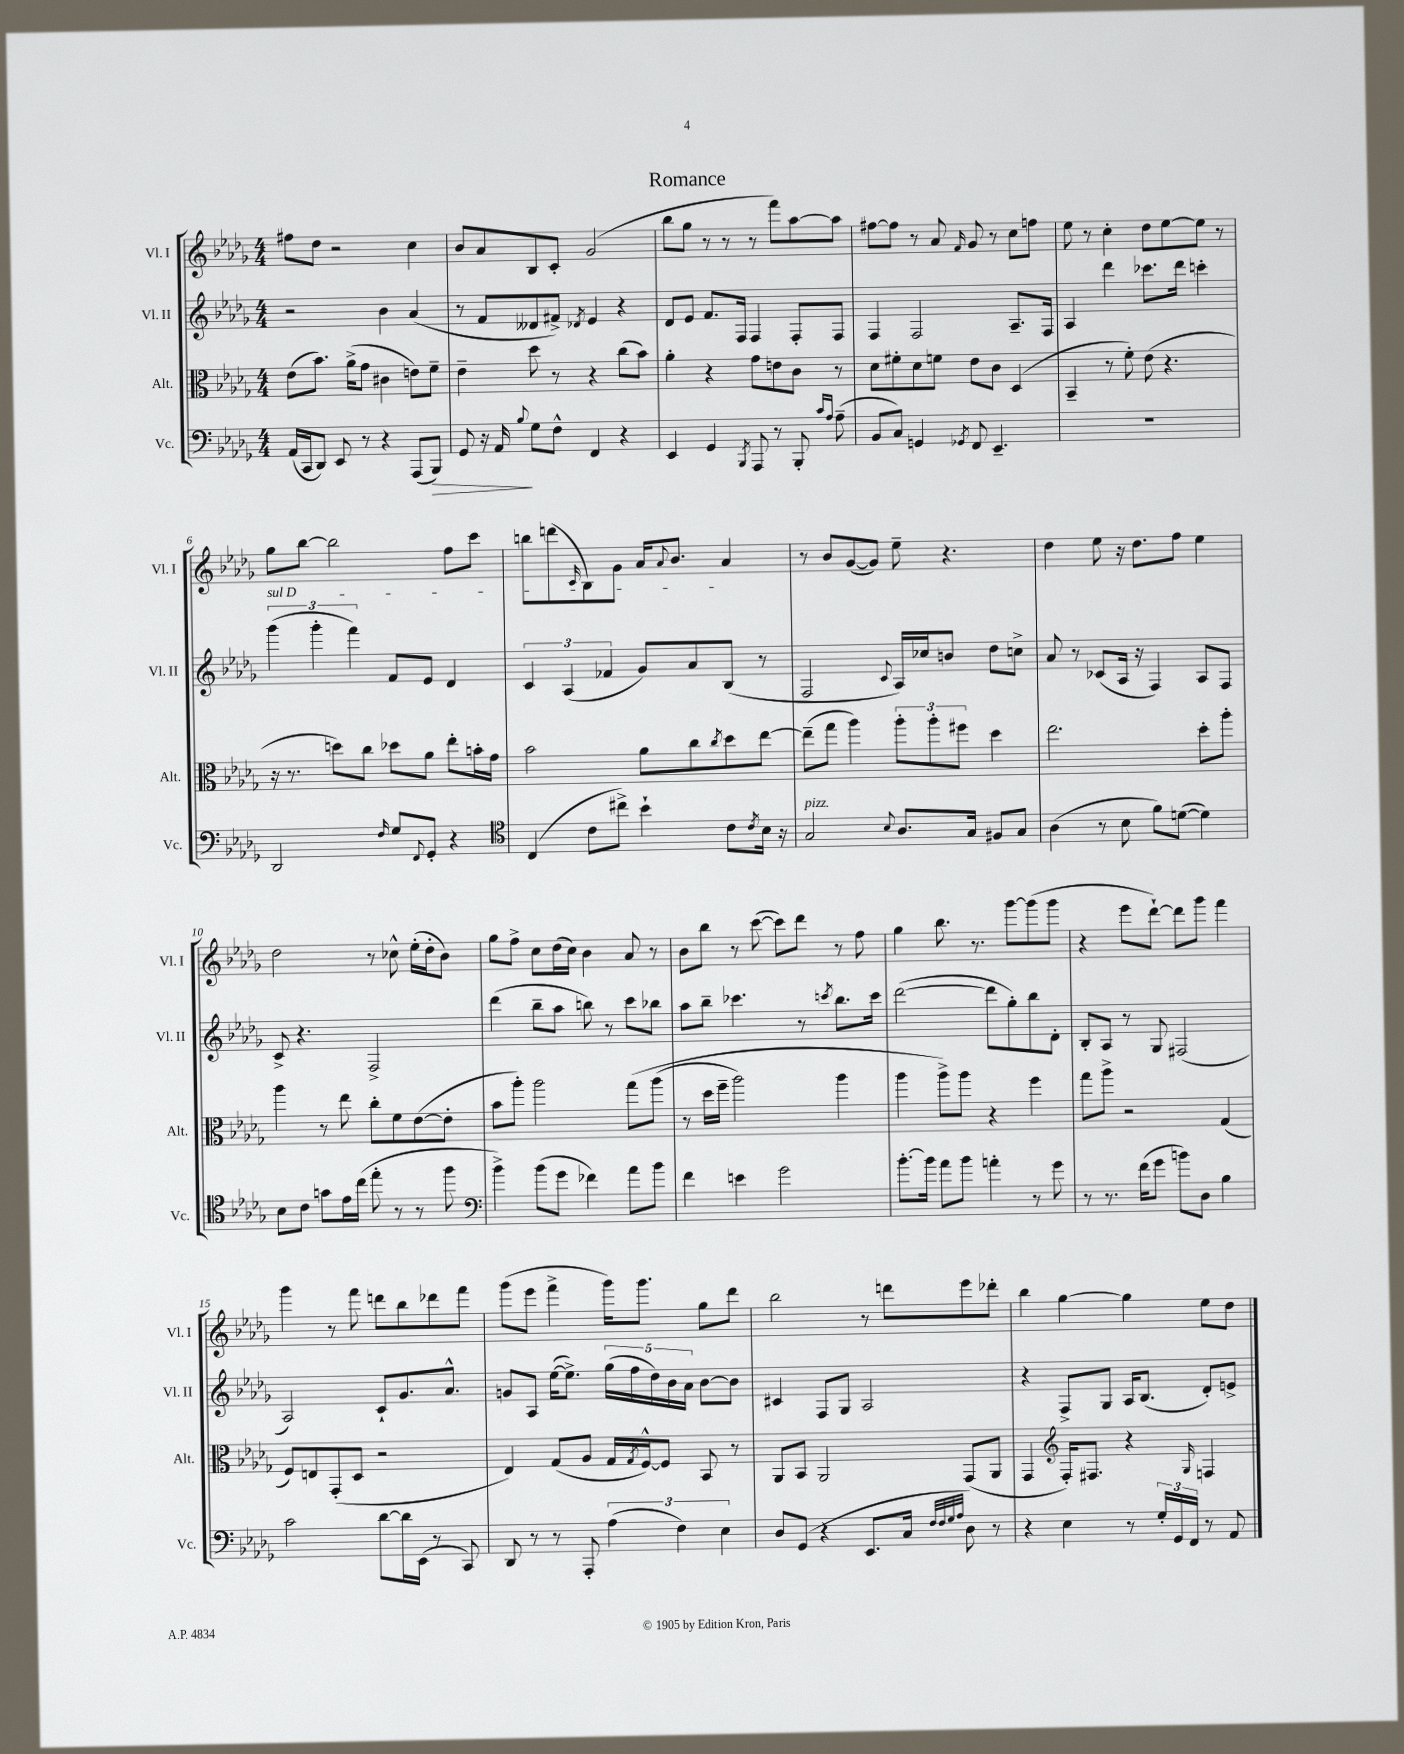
\header { title = "Romance" }
<<
\new StaffGroup <<
\new Staff = "s0" \with { instrumentName = "Vl. I" shortInstrumentName = "Vl. I" } {
    \clef treble \key des \major \numericTimeSignature \time 4/4
    fis''8 des''8 r2 c''4 |
    bes'8 aes'8 bes8 c'8-. ges'2( |
    bes''8 ges''8 r8 r8 r8 f'''8) aes''8~ aes''8 |
    fis''8~ fis''8 r8 aes'8 \grace { f'16 } ges'8 r8 c''8 f''8 |
    ees''8 r8 c''4-. des''8 ees''8~ ees''8 r8 |
    ges''8 bes''8~ bes''2 f''8 c'''8 |
    b''8 d'''8( \grace { c'16 } bes8) ges'8 aes'16 \appoggiatura { aes'8 } bes'8. aes'4 |
    r8 bes'8 ges'8~( ges'8) ees''8-- r4. |
    des''4 ees''8 r16 des''8. f''8 ees''4 |
    des''2 r8 ces''8-^ ees''16-.( des''16-. bes'8) |
    ges''8 f''8-> c''8 des''16( c''16) bes'4 aes'8 r8 |
    bes'8 bes''8 r8 c'''8~( c'''8) des'''8 r8 f''8 |
    ges''4 bes''8. r8. ges'''8~ ges'''8( ges'''8 |
    r4 ees'''8 des'''8~-!) des'''8 ges'''8 f'''4 |
    ges'''4 r8 f'''8 d'''8 bes''8 des'''8 f'''8 |
    ges'''8( ees'''8 f'''4-> ges'''16) ges'''8. ges''8 des'''8 |
    bes''2 r8 d'''8 ees'''8 des'''8-. |
    bes''4 ges''4~ ges''4 ees''8 des''8 \bar "|." |
}
\new Staff = "s1" \with { instrumentName = "Vl. II" shortInstrumentName = "Vl. II" } {
    \clef treble \key des \major \numericTimeSignature \time 4/4
    r2 bes'4 aes'4( |
    r8 f'8 deses'8 fis'8->) \acciaccatura { des'8 } ees'4 r4 |
    des'8 ees'8 f'8. f16 f4 f8-. f8 |
    f4 f2 aes8.-- f16 |
    aes4 des'''4 ces'''8. des'''16 c'''4-. |
    \tuplet 3/2 { \once \override TextSpanner.bound-details.left.text = \markup { \italic "sul D" } ges'''4\startTextSpan( ges'''4-. f'''4) } f'8 ees'8 des'4 |
    \tuplet 3/2 { c'4 aes4( fes'4 } ges'8) aes'8 bes8\stopTextSpan( r8 |
    f2 \appoggiatura { c'8 } aes16) ces''16 b'8 des''8 c''8-> |
    aes'8 r8 ces'8( aes16 r16 f4) aes8 f8 |
    c'8-> r4. f2-> |
    des'''4( bes''8-- aes''8 b''8) r8 c'''8 bes''8 |
    aes''8 bes''8-- ces'''4. r8 \acciaccatura { c'''8 } bes''8. c'''16 |
    des'''2~( des'''8 ges''8-.) bes''8 des'8-. |
    bes8-. aes8 r8 ges8 fis2( |
    aes2) c'8-! ges'8. aes'8.-^ |
    g'8 aes8 ees''16~( ees''8.->) \tuplet 5/4 { ges''16( f''16 des''16) bes'16 aes'16 } bes'8~ bes'8 |
    cis'4 f8 ges8 aes2 |
    r4 f8-> ges8 aes16 bes8.( des'8-.) e'8-> \bar "|." |
}
\new Staff = "s2" \with { instrumentName = "Alt." shortInstrumentName = "Alt." } {
    \clef alto \key des \major \numericTimeSignature \time 4/4
    ees'8( bes'8.) aes'16->( ges'8 cis'4 e'8) f'8-- |
    ees'4-- des''8 r8 r4 c''8( bes'8) |
    aes'4-. r4 ges'8 e'8 c'8 r8 |
    des'8 fis'8-. des'8 f'8 ees'8 c'8 des4( |
    bes,4-- r8 f'8-.) ees'8( r4. |
    r16 r8. d''8) c''8 des''8 aes'8 ees''8-. b'16-. ges'16 |
    bes'2 aes'8 c''8 \acciaccatura { c''8 } des''8 ees''8~ |
    ees''8--( ges''8 aes''4) \tuplet 3/2 { aes''8-. aes''8-. fis''8 } des''4 |
    ees''2. des''8-. aes''8-. |
    aes''4 r8 ees''8 c''8-. f'8 ees'8~( ees'8-. |
    bes'8 aes''8-.) aes''2 ges''8\( aes''8( |
    r8 des''16 f''16-- aes''2) aes''4 |
    aes''4 aes''8->\) aes''8 r4 f''4 |
    ges''8 aes''8-> r2 ges4( |
    f8) e8 ges,8-.( des8 r2 |
    ees4) ges8( aes8 ges16 \acciaccatura { ges8 } f16~-^) f8 bes,8 r8 |
    aes,8 bes,8 aes,2 ges,8( aes,8 |
    ges,4 \clef treble f16-.) fis8. r4 \grace { ges16 } f4 \bar "|." |
}
\new Staff = "s3" \with { instrumentName = "Vc." shortInstrumentName = "Vc." } {
    \clef bass \key des \major \numericTimeSignature \time 4/4
    aes,16( c,16 des,8) ees,8 r8 r4 aes,,8( bes,,8\>) |
    ges,8 r16 aes,16\! \appoggiatura { bes8 } ges8 f8-^ f,4 r4 |
    ees,4 ges,4 \acciaccatura { bes,,8 } aes,,8 r8 bes,,8-. \grace { c'16 aes16 } aes8--( |
    bes,8 c8) g,4 \acciaccatura { ges,8 } f,8 ees,4.-- |
    R1 |
    des,2 \grace { f16 } ges8 \appoggiatura { f,8 } ges,8-. r4 |
    \clef tenor c4( c'8 cis''8->) bes'4-! c'8 \acciaccatura { c'8 } bes16 r16 |
    ges2^\markup { \italic "pizz." } \appoggiatura { bes8 } aes8. ges16 fis8 ges8 |
    aes4( r8 bes8 f'8) d'8~( d'4) |
    bes8 c'8 g'8 ees'16 c''16( ees''8-. r8 r8 f''8 |
    \clef bass bes'4->) bes'8( ges'8 fes'4) aes'8 bes'8 |
    f'4 e'4 ges'2 |
    bes'8.~-. bes'16 aes'8 bes'8 a'4-. r8 ges'8 |
    r8 r8. f'16( ges'8 b'8) des8 bes4 |
    c'2 des'8~ des'16 ees,16( r8 c,8) |
    des,8 r8 r8 aes,,8-. \tuplet 3/2 { aes4( f4) ees4 } |
    des8 ges,8( r4 ees,8. c16 \grace { f32 f32 ges32 aes32 } des8) r8 |
    r4 ees4 r8 \tuplet 3/2 { ges16-. ges,16 f,16 } r8 aes,8 \bar "|." |
}
>>
>>
